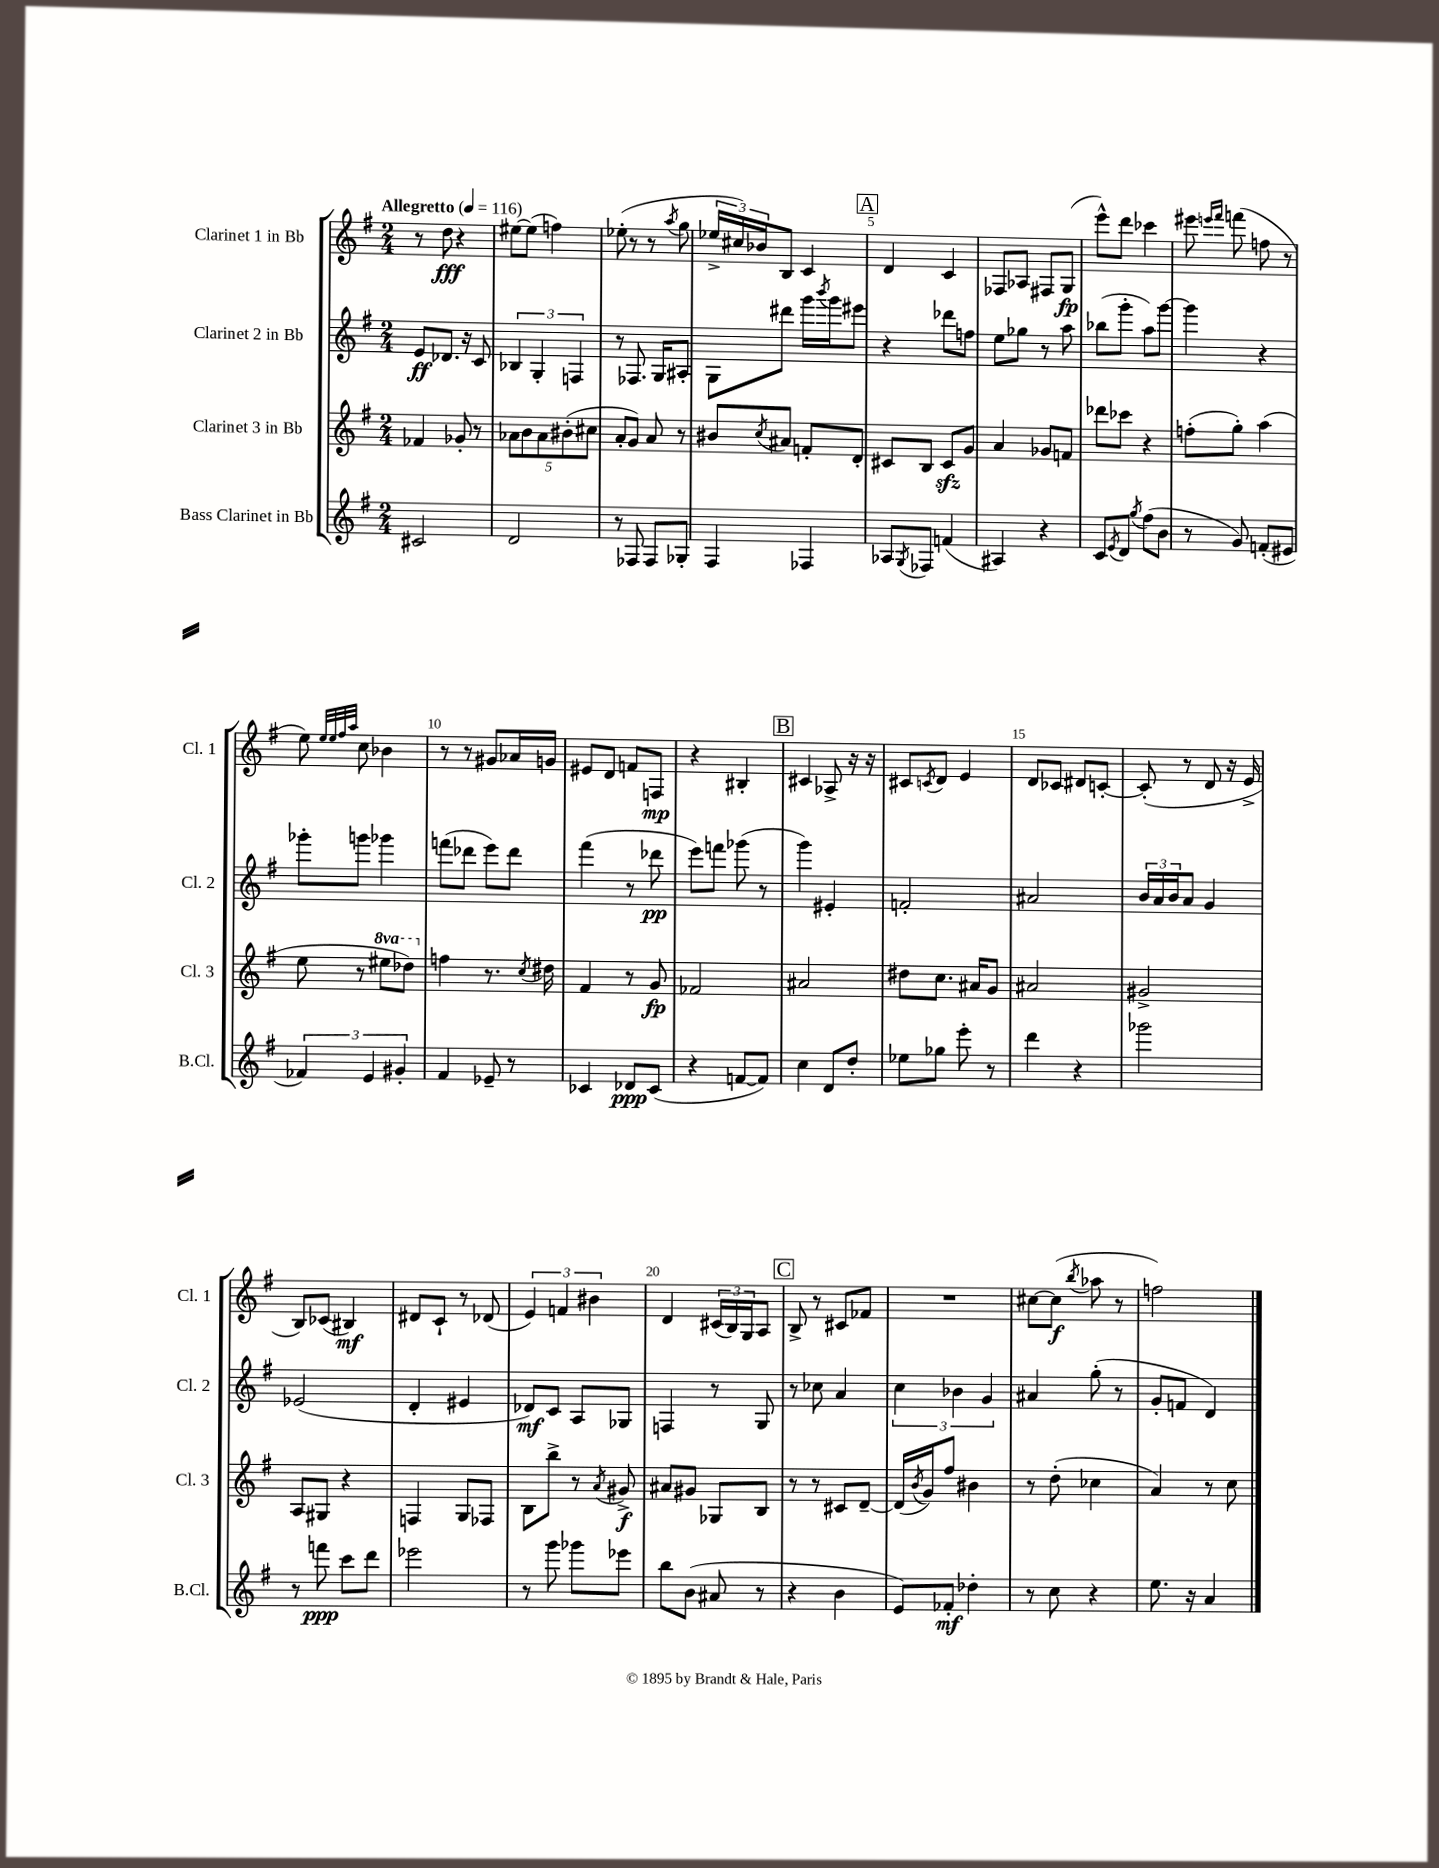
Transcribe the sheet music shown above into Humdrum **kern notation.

**kern	**kern	**kern	**kern
*staff4	*staff3	*staff2	*staff1
*clefG2	*clefG2	*clefG2	*clefG2
*k[f#]	*k[f#]	*k[f#]	*k[f#]
*M2/4	*M2/4	*M2/4	*M2/4
*MM116	*MM116	*MM116	*MM116
2c#	4f-	8e	8r
.	.	8.d-	8dd
.	8g-'	.	4r
.	.	16r	.
.	8r	8c	.
=	=	=	=
2d	10a-	6B-	[8ee#
.	10b	.	.
.	.	.	(8ee#]
.	.	6G'	.
.	10a-	.	.
.	.	.	4ff)
.	(10b#'	.	.
.	.	6F	.
.	10cc#	.	.
=	=	=	=
8r	8a'	8r	(8ee-'
8F-	8g)	8.F-	8r
8F-	8a	.	8r
.	.	16G	.
.	.	.	8qaa
8G-'	8r	8A#'	8gg
=	=	=	=
4F#	8b#	8G	24ee-^
.	.	.	24cc#)
.	.	.	24b-
.	8qcc	.	.
.	8a#	8ddd#	8B
4F-	8f'	16ggg	4c
.	.	8qbbb	.
.	.	16ggg	.
.	8d'	8eee#	.
=	=	=	=
8A-	8c#	4r	4d
8qG	.	.	.
8F-	8B	.	.
(4f	8c#	8ddd-	4c
.	8g	8ff	.
=	=	=	=
4A#)	4a	8ee	8F-
.	.	8gg-	8A-
4r	8g-	8r	8F#
.	8f	8aa	(8G
=	=	=	=
8c	8ddd-	(8bb-	8eee^^)
8qe	.	.	.
8d	8ccc-	8ggg'	8ddd
8qgg	.	.	.
(8ff#	4r	8aa)	4ccc-
8b	.	[8ggg	.
=	=	=	=
8r	(8ff'	4ggg]	8eee#
.	.	.	16qqeee
.	.	.	16qqfff#
8g)	8gg')	.	(8fff
(8f'	(4aa	4r	8ff
8e#	.	.	8r
=	=	=	=
6f-)	8ee	8ggg-'	8ee)
.	.	.	32qqee
.	.	.	32qqee
.	.	.	32qqff#
.	.	.	32qqaa
.	8r	8ggg	8cc
6e	.	.	.
.	8eee#	4ggg-	4b-
6g#'	.	.	.
.	8ddd-)	.	.
=	=	=	=
4f#	4ff	(8fff	8r
.	.	8ddd-	8r
8e-~	8.r	8eee)	8g#
8r	.	8ddd-	16a-
.	8qcc	.	.
.	16dd#	.	16g
=	=	=	=
4c-	4f#	(4fff#	8e#
.	.	.	8d
8d-	8r	8r	8f
(8c-	8g	8ddd-	8F
=	=	=	=
4r	2f-	8eee)	4r
.	.	8fff	.
[8f	.	(8ggg-	4B#'
8f])	.	8r	.
=	=	=	=
4cc	2a#	4ggg)	4c#
8d	.	4e#'	8A-^
8dd'	.	.	16r
.	.	.	16r
=	=	=	=
8ee-	8dd#	2f'	8c#
.	.	.	8qc
8gg-	8.cc	.	8d
8eee'	.	.	4e
.	16a#	.	.
8r	8g	.	.
=	=	=	=
4ddd	2a#	2a#	8d
.	.	.	8c-
4r	.	.	8d#
.	.	.	[8c'
=	=	=	=
2ggg-	2g#^	24b	(8c']
.	.	24a	.
.	.	24b	.
.	.	8a	8r
.	.	4g	8d
.	.	.	16r
.	.	.	16e^
=	=	=	=
8r	8A	(2e-	8B)
8fff	8G#	.	(8c-
8ccc	4r	.	4B#)
8ddd	.	.	.
=	=	=	=
2eee-	4F	4d'	8d#
.	.	.	8c`
.	8G	4e#	8r
.	8F-	.	(8d-
=	=	=	=
8r	8B	8d-)	6e)
8ggg	8bb^	8c	.
.	.	.	6f
8ggg-	8r	8A	.
.	.	.	6b#
.	8qa	.	.
8eee-	8g#^	8G-	.
=	=	=	=
8bb	8a#	4F	4d
(8b	8g#	.	.
8a#	8G-	8r	(24c#
.	.	.	24B)
.	.	.	24G
8r	8B	8G	8A
=	=	=	=
4r	8r	8r	8B^
.	8r	8cc-	8r
4b	8c#	4a	8c#
.	[8d~	.	8f-
=	=	=	=
8e)	(16d]	6cc	2r
.	8qb	.	.
.	16g)	.	.
8f-'	8ff#	.	.
.	.	6b-	.
4dd-'	4b#	.	.
.	.	6g	.
=	=	=	=
8r	8r	4a#	[8cc#
8cc	(8dd'	.	(8cc#]
.	.	.	8qbb
4r	4cc-	(8gg'	8aa-
.	.	8r	8r
=	=	=	=
8.ee	4a)	8g'	2ff)
.	.	8f	.
16r	.	.	.
4a	8r	4d)	.
.	8cc	.	.
==	==	==	==
*-	*-	*-	*-
